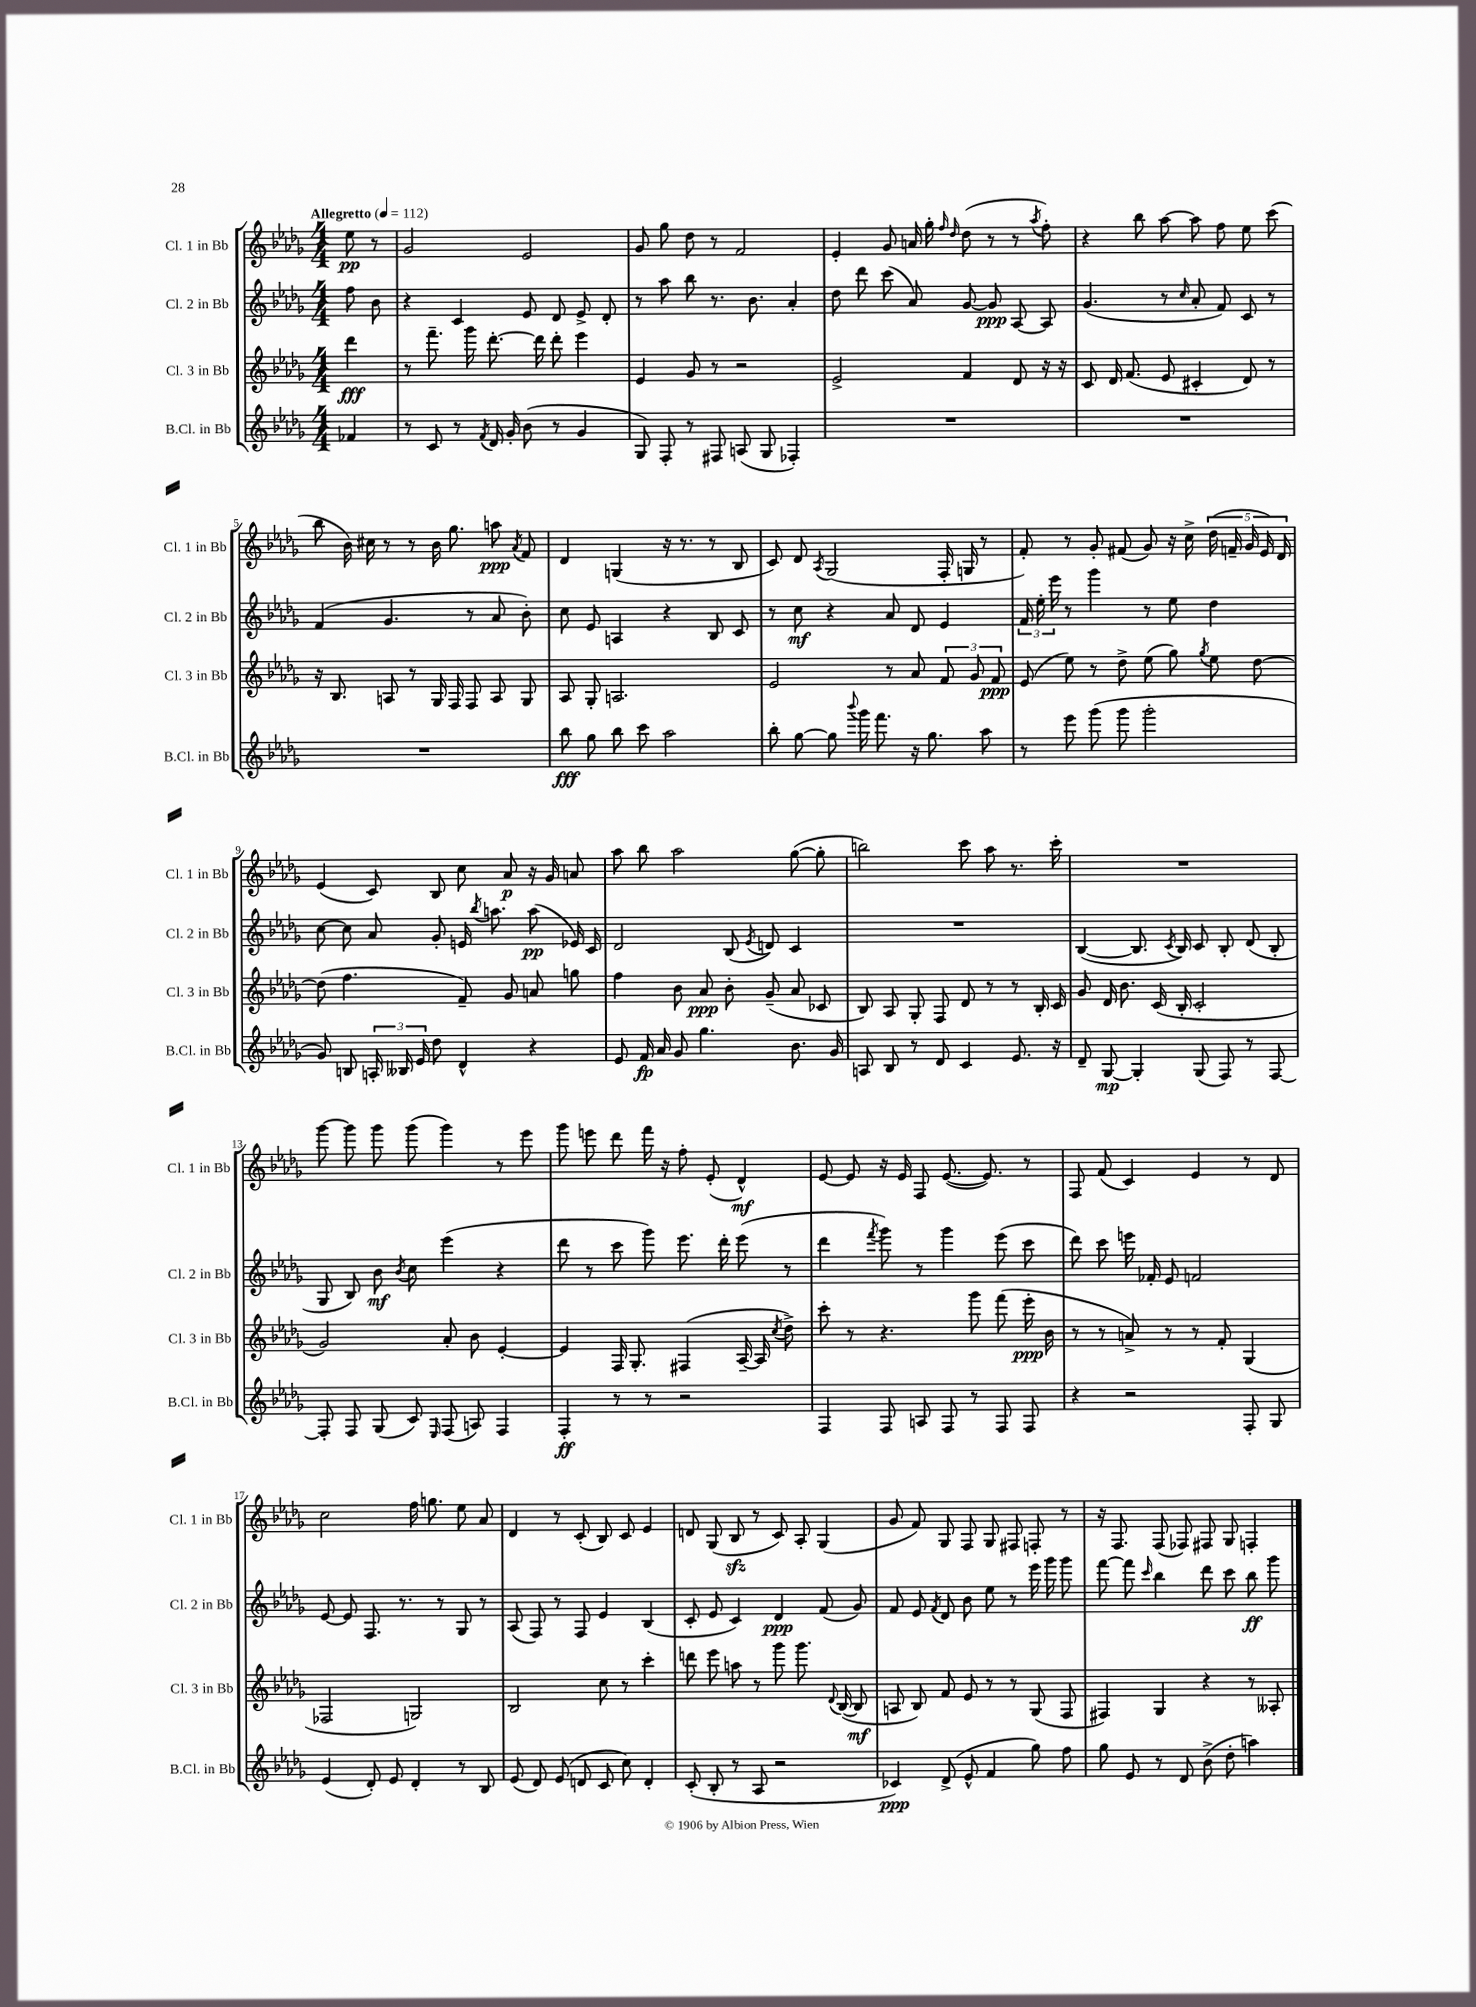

**kern	**kern	**kern	**kern
*staff4	*staff3	*staff2	*staff1
*clefG2	*clefG2	*clefG2	*clefG2
*k[b-e-a-d-g-]	*k[b-e-a-d-g-]	*k[b-e-a-d-g-]	*k[b-e-a-d-g-]
*M4/4	*M4/4	*M4/4	*M4/4
*MM112	*MM112	*MM112	*MM112
4f-	4ddd-	8ff	8ee-
.	.	8b-	8r
=	=	=	=
8r	8r	4r	2g-
8c	8.fff~	.	.
8r	.	4c	.
.	16ggg-	.	.
8qf	.	.	.
16d-	[8.ddd-'	.	.
16g-'	.	.	.
(8b-	.	8e-	2e-
.	16ddd-]	.	.
8r	8ddd-'	8d-	.
4g-	4eee-	8e-^	.
.	.	8d-'	.
=	=	=	=
8G-)	4e-	8r	8g-
8F'	.	8aa-	8gg-
8r	8g-	8bb-	8dd-
8F#	8r	8.r	8r
(8A	2r	.	2f
.	.	8.b-	.
8G-	.	.	.
4F-')	.	4a-'	.
=	=	=	=
1r	2e-^	8dd-	4e-'
.	.	8ddd-	.
.	.	(8ccc	8g-
.	.	8a-)	16a
.	.	.	16gg-'
.	.	.	16qqff
.	.	.	16qqdd-
.	4f	[8g-	(8dd-
.	.	8g-]	8r
.	8d-	[8A-	8r
.	.	.	8qaa-
.	16r	8A-]	8ff')
.	16r	.	.
=	=	=	=
1r	8c	(4.g-	4r
.	16d-	.	.
.	(8.f	.	.
.	.	.	8bb-
.	8e-	8r	[8aa-
.	.	16qqcc	.
.	4c#'	8a-'	8aa-]
.	.	8f)	8ff
.	8d-)	8c	8ee-
.	8r	8r	(8ccc
=	=	=	=
1r	16r	(4f	8bb-
.	8.B-	.	.
.	.	.	16b-)
.	.	.	16cc#
.	8A	4.g-	8r
.	8r	.	8r
.	16G-	.	16b-
.	16F	.	8.gg-
.	8F	8r	.
.	8A	8a-	8aa
.	.	.	8qa-
.	8G-	8b-')	8f
=	=	=	=
8bb-	8A-	8cc	4d-
8gg-	8G-'	8e-	.
8bb-	2.A	4A	(4G
8ccc	.	.	.
2aa-	.	4r	16r
.	.	.	8.r
.	.	8B-	8r
.	.	8c	8B-
=	=	=	=
8bb-'	2e-	8r	8c)
[8gg-	.	8cc	8d-
.	.	.	8qA-
8gg-]	.	4r	(2G-
8qqbbb-	.	.	.
16ggg-	.	.	.
8.fff	.	.	.
.	8r	8a-	.
16r	8a-	8d-	.
8.gg-	.	.	.
.	12f	4e-	16F'
.	.	.	16G
.	12g-	.	.
8aa-	.	.	8r
.	12f	.	.
=	=	=	=
8r	(8e-	24f	8f')
.	.	24ee-'	.
.	.	24eee-	.
8eee-	8ee-)	8r	8r
(8ggg-	8r	4ggg-	8g-'
8ggg-	8dd-^	.	(8f#
2ggg-'	(8ee-	8r	8g-)
.	8gg-)	8ee-	16r
.	.	.	16cc^
.	8qgg-	.	.
.	8ee-	4dd-	(20dd-
.	.	.	20f~
.	.	.	20g-
.	[8dd-	.	.
.	.	.	20e-)
.	.	.	20d-
=	=	=	=
8g-)	(8dd-]	[8cc	(4e-
8B	4.ff	8cc]	.
24A'	.	8a-	8c)
24B--	.	.	.
24e-	.	.	.
8dd-	.	8g-'	8B-
4d-^^	8f~)	16e	8cc
.	.	8qbb-	.
.	.	8.aa	.
.	8g-	.	8a-
4r	8a	(8aa	16r
.	.	.	16g-
.	8gg	16e-)	8a
.	.	16c	.
=	=	=	=
8e-	4ff	2d-	8aa-
16f	.	.	8bb-
16a-	.	.	.
8g-	8b-	.	2aa-
4.gg-	8a-	.	.
.	8b-'	(8B-	.
.	.	8qe-	.
.	(8g-~	8d)	.
8.b-	8a-	4c	([8gg-
.	8c-	.	8gg-']
16g-	.	.	.
=	=	=	=
8A	8B-)	1r	2bb)
8B-	8A-	.	.
8r	8G-'	.	.
8d-	8F	.	.
4c	8d-	.	8ccc
.	8r	.	8aa-
8.e-	8r	.	8.r
.	16B-'	.	.
16r	16c	.	16ccc'
=	=	=	=
8d-~	8g-	([4B-	1r
[8G-	16d-	.	.
.	8.b-	.	.
4G-']	.	8.B-]	.
.	(16c	.	.
.	.	8qc	.
.	16B-'	16B-)	.
(8G-	2c'	8c	.
8F)	.	8B-'	.
8r	.	(8d-	.
[8F	.	8B-'	.
=	=	=	=
8F']	2g-)	8G-	[8ggg-
8F	.	8B-)	8ggg-]
(8G-	.	8b-	8ggg-
.	.	8qb-	.
8c)	.	8cc	(8ggg-
16qqE-	.	.	.
(8F	8a-'	(4eee-	4ggg-)
8A)	8b-	.	.
4F	[4e-'	4r	8r
.	.	.	8eee-
=	=	=	=
4F'	4e-]	8ddd-	8ggg-
.	.	8r	8eee
8r	16F	8ccc	8ddd-
.	8.G-'	.	.
8r	.	8ggg-)	16fff
.	.	.	16r
2r	(4F#	8.eee-	8ff'
.	.	.	(8e-'
.	.	16ddd-'	.
.	[16A-~	(8eee-	4d-^^)
.	16A-]	.	.
.	8qcc	.	.
.	8dd-^)	8r	.
=	=	=	=
4F	8ccc'	4ddd-	[8e-
.	8r	.	8e-]
.	.	8qfff	.
8F	4.r	8ggg-)	16r
.	.	.	16e-
8A	.	8r	8F
8F	.	4ggg-	([8.e-
8r	8ggg-	.	.
.	.	.	8.e-])
8F	(8fff	(8eee-	.
8F	16eee-'	8ccc	8r
.	16b-	.	.
=	=	=	=
4r	8r	8ddd-)	8F
.	8r	8ccc	(8f
2r	8a^)	16eee	4c)
.	.	16f-'	.
.	8r	8e-	.
.	8r	2f	4e-
.	8f'	.	.
8F'	(4G-	.	8r
8G-	.	.	8d-
=	=	=	=
(4e-	2F-	[8e-	2cc
.	.	8e-]	.
8d-')	.	8.F	.
8e-	.	.	.
.	.	8.r	.
4d-'	2G)	.	16ff
.	.	.	8.gg
.	.	8r	.
8r	.	8G-	8ee-
8B-	.	8r	8a-
=	=	=	=
(8e-	2B-	(8A-	4d-
8d-)	.	8F)	.
(8e-	.	8r	8r
8d	.	8F	(8c'
8c	8cc	4e-	8B-)
8cc)	8r	.	8c
4d'	4ccc'	(4B-	4e-
=	=	=	=
(8c'	8ddd	8c'	8d
8B-'	8eee-	8e-	(8G-
8r	8aa	4c)	8B-
8A-	8r	.	8r
2r	8ggg-	4d-	8c)
.	8.ggg-	.	8A-'
.	.	(8f	(4G-
.	8qqd-	.	.
.	([16B-	.	.
.	8B-]	8g-)	.
=	=	=	=
4c-)	8A	8f	8g-
.	8B-)	8e-	8f)
.	.	8qf	.
(8d-^	8f	8d-	8G-
8e-^^	8e-	8b-	8F
4f	8r	8ee-	8G-
.	8r	8r	8F#
8gg-)	(8G-	16eee-	8F'
.	.	16ggg-	.
8ff	8F	8ggg-	8r
=	=	=	=
8gg-	4F#)	[8fff	16r
.	.	.	8.F
8e-	.	8fff]	.
.	.	16qqccc	.
8r	4G-	4bb-	(8F
8d-	.	.	8F-)
(8b-^	4r	8ddd-	8F#
8dd-'	.	8ccc	8G-
4aa)	8r	8bb-	4F'
.	8A--'	8ggg-	.
==	==	==	==
*-	*-	*-	*-
